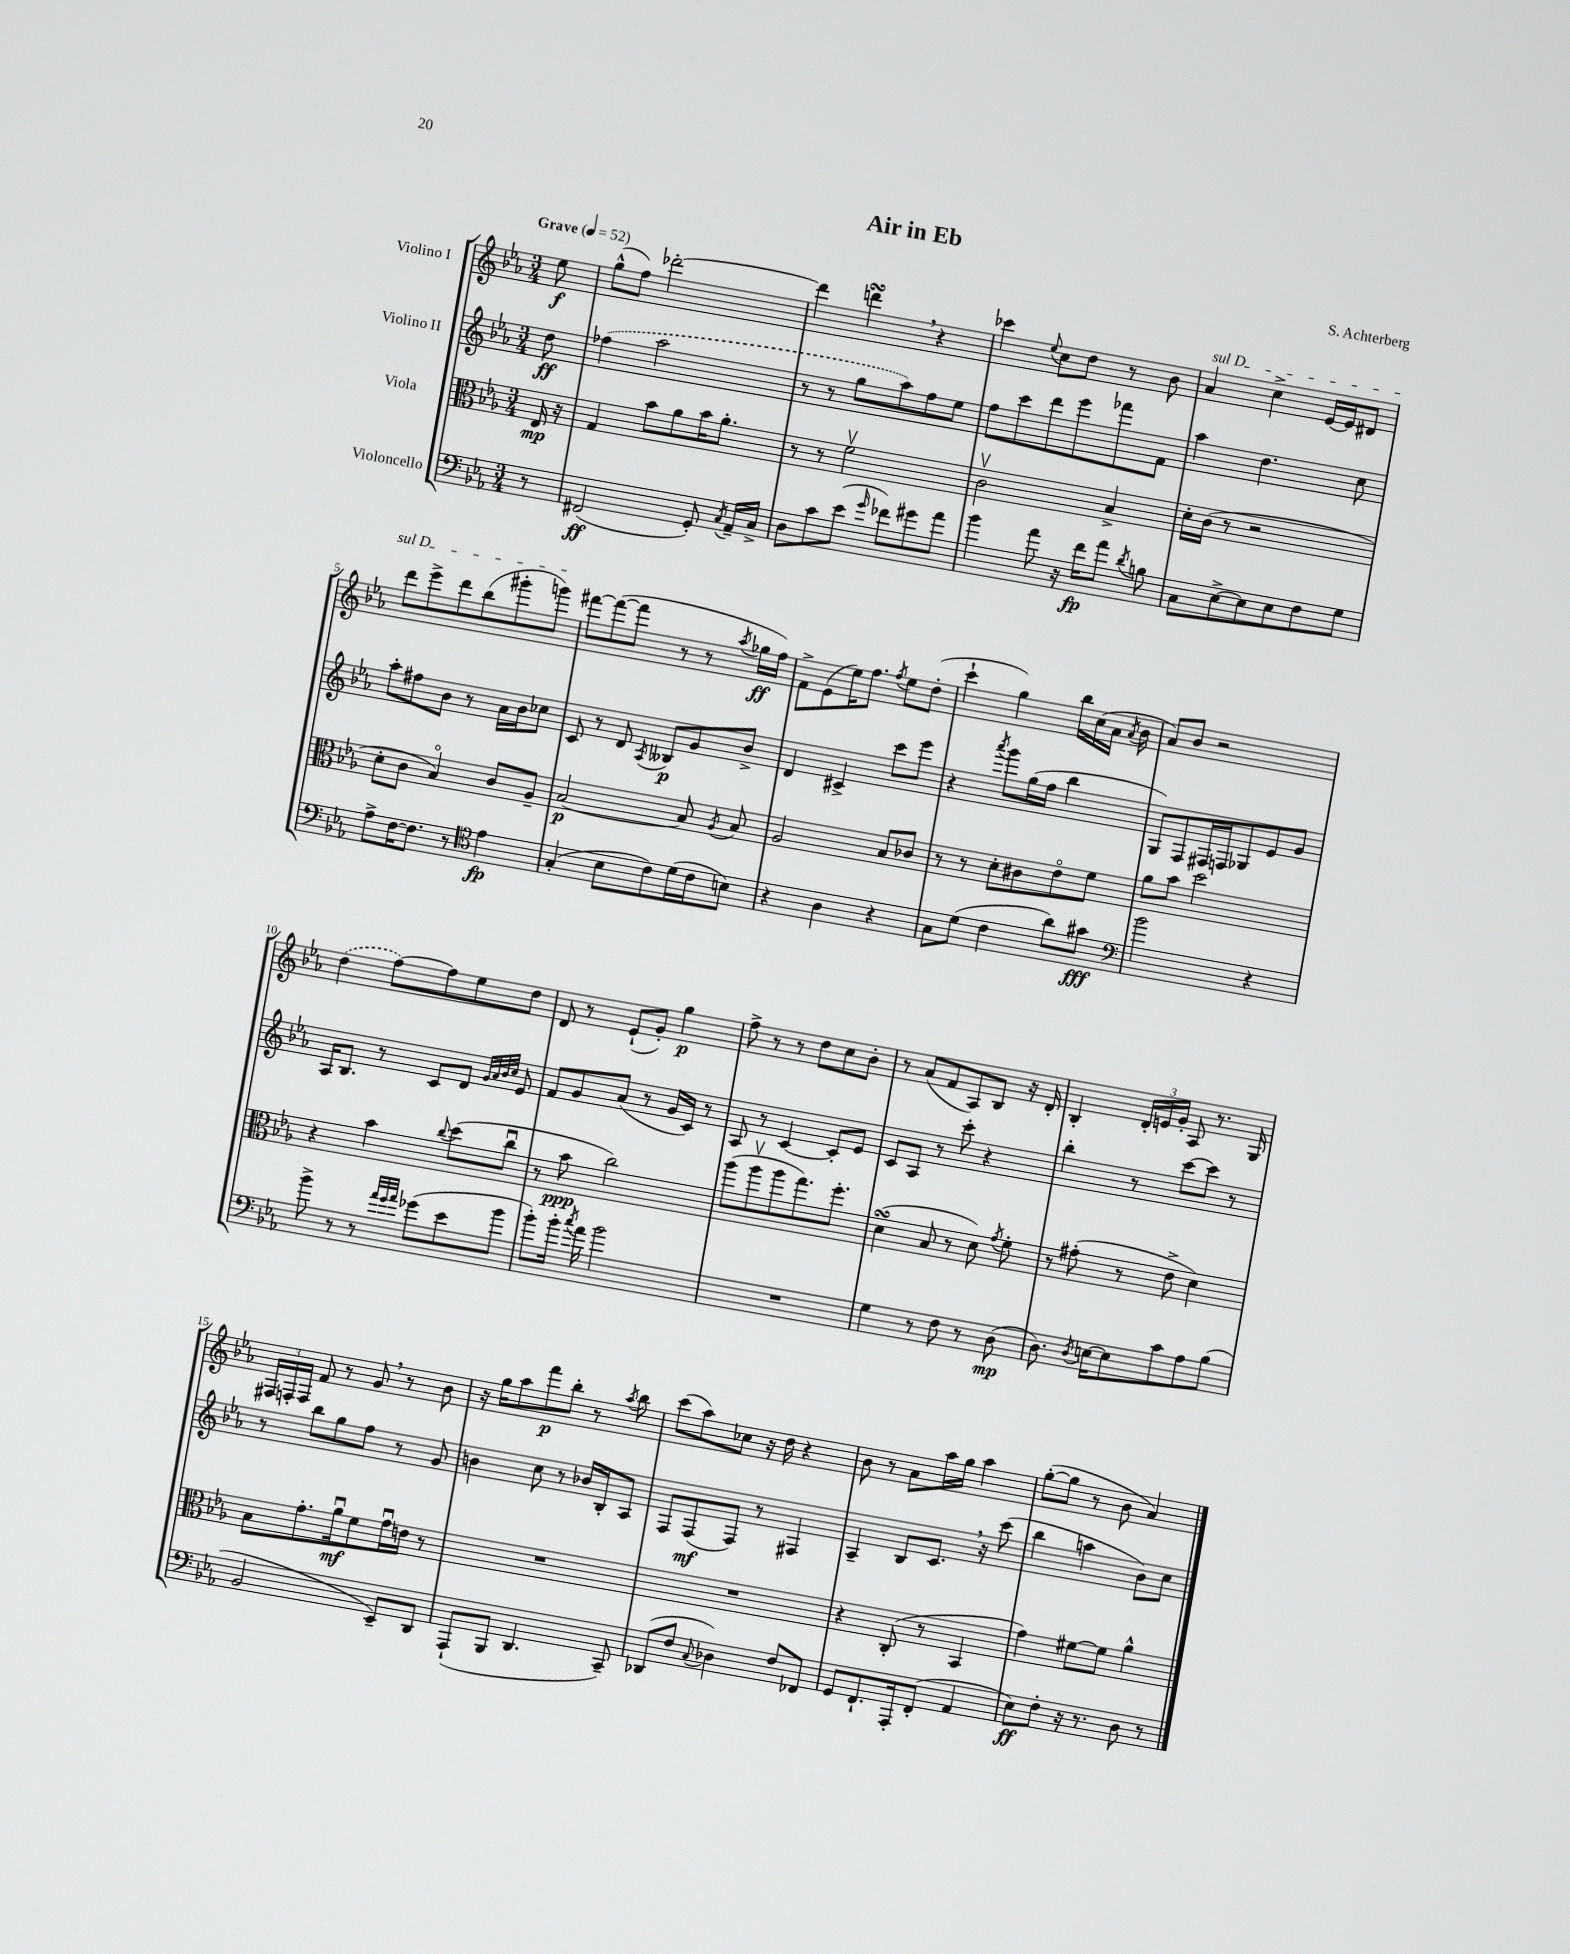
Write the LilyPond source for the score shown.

\header { title = "Air in Eb" composer = "S. Achterberg" }
<<
\new StaffGroup <<
\new Staff = "s0" \with { instrumentName = "Violino I" } {
    \clef treble \key ees \major \numericTimeSignature \time 3/4 \partial 8 \tempo "Grave" 4 = 52
    \autoBeamOff ees''8\f |
    g''8[-^( f''8]) des'''2~-. |
    des'''4 d'''4\turn \breathe r4 |
    ces'''4 \appoggiatura { ees''8 } c''8[ d''8] r8 bes'8 |
    \once \override TextSpanner.bound-details.left.text = \markup { \italic "sul D" } aes'4\startTextSpan c''4-> ees'16[~ ees'16 dis'8] |
    d'''8[ ees'''8-> d'''8 bes''8( gis'''8-. g'''8]\stopTextSpan) |
    fis'''8[~ fis'''8~( fis'''8] r8 r8 \acciaccatura { aes''8 } ges''16[\ff f''16]) |
    f'8[-> ees'8( ees''16) f''8.] \acciaccatura { f''8 } ees''8[ d''8]-.( |
    c'''4-! g''4) bes''16[ c''16( aes'16] \acciaccatura { aes'8 } bes'16 |
    aes'8[) bes'8] r2 |
    \once \slurDashed d''4( f''8[~) f''8 ees''8 d''8] |
    d'8 r8 ees'8[-!( g'8]-.) g''4\p |
    f''8-> r8 r8 d''8[ c''8 bes'8]-. |
    r8 aes'8[( f'8 aes8) bes8] r16 d'16-. |
    bes4-. \tuplet 3/2 { d'16[-. e'16 g'16]-. } aes8 r8. g16 |
    \tuplet 3/2 { fis16[ f16-. f16] } f'8 r8 g'8 \breathe r8 bes'8 |
    r16 g''16[ aes''8 f'''8\p bes''8]-. r8 \acciaccatura { aes''8 } bes''8 |
    c'''8[( aes''8) ces''8] r16 d''16 r4 |
    bes'8 r8 aes'8[ aes''16 g''16] aes''4 |
    g''8[~-.( g''8] r8 bes'8 aes'4) \bar "|." |
}
\new Staff = "s1" \with { instrumentName = "Violino II" } {
    \clef treble \key ees \major \numericTimeSignature \time 3/4 \partial 8
    \autoBeamOff d''8\ff |
    \once \slurDashed fes''4( aes''2 |
    r8 r8 g''8[ aes''8) f''8 ees''8] |
    f''8[ c'''8 d'''8 ees'''8 fes'''8 f'8] |
    aes''4 d''4. c''8 |
    aes''8[-. fis''8 bes'8] r8 aes'16[ bes'16 ces''8] |
    c'8 r8 d'8 \acciaccatura { aes8 } beses8[\p g'8 bes'8]-> |
    d'4 cis'4-> c'''8[ ees'''8] |
    r4 \acciaccatura { aes'''8 } g'''8[ g''16( f''16] bes''4 |
    g8[) f8 fis16 f16 ges8 ees'8 g'8] |
    aes16[ bes8.] r8 c'8[ d'8] \grace { g'32[ aes'32 bes'32 c''32] } ees'8 |
    f'8[ g'8 aes'8]( r8 g'16[ c'16]) r8 |
    aes8 r8 c'4~ c'8[-. ees'8] |
    c'8[ aes8] r8 c'''8-. r4 |
    bes''4-. r8 c'''8[~ c'''8] r8 |
    r8 bes''8[ g''8 f''8] r8 g'8 |
    b'4 c''8 r8 bes'16[ bes16-. aes8] |
    f8[ f8\mf( f8]) r8 fis4 |
    aes4-- bes8[ c'8.] \breathe r16 c'''8( |
    bes''4 a''4 bes'8[) c''8] \bar "|." |
}
\new Staff = "s2" \with { instrumentName = "Viola" } {
    \clef alto \key ees \major \numericTimeSignature \time 3/4 \partial 8
    \autoBeamOff ees16\mp r16 |
    g4 bes'8[ aes'8 bes'16 aes'8.]-. |
    r8 r8 f'2\upbow |
    c'2\upbow bes4-> |
    d'16[-. c'16]( r8 r2 |
    d'8[-. c'8] bes4\flageolet) c'8[ aes8]-- |
    bes2~\p bes8 \acciaccatura { aes8 } bes8 |
    aes2 bes8[ ces'8] |
    r8 r8 d'8[-. cis'8 ees'8\flageolet f'8] |
    aes'8[ bes'8] d''2 |
    r4 bes'4 \appoggiatura { c''8 } d''8[( c''8]\downbow |
    r8 bes'8\ppp c''2) |
    aes''8[( aes''8\upbow aes''8 g''8.) f''8.]-. |
    d'4\turn( bes8 r8 d'8) \acciaccatura { g'8 } f'8-. |
    r8 gis'8-.( r8 ees'8-> d'4) |
    bes8[ g'8.-. aes'16\downbow\mf f'8 g'16\downbow e'16] r8 |
    R2. |
    R2. |
    r4 c8-.( r8 bes,4 |
    g'4) fis'8[~ fis'8] aes'4-^ \bar "|." |
}
\new Staff = "s3" \with { instrumentName = "Violoncello" } {
    \clef bass \key ees \major \numericTimeSignature \time 3/4 \partial 8
    \autoBeamOff r8 |
    fis,2\ff( g,8-.) \acciaccatura { c8 } aes,16[-- c16]-> |
    d8[ c'8 ees'8]( \grace { g'16 } fes'8[) gis'8 aes'8] |
    bes'4 aes'8 r16 f'16[\fp aes'8] \acciaccatura { d'8 } b8 |
    c8[ ees8~-> ees8 ees8 f8 g8] |
    aes8[-> f16~ f8.] r8 \clef tenor ees'4\fp |
    g4-.( bes8[ c'8) d'16( c'16 b8]) |
    r4 aes4 r4 |
    g8[ d'8]( c'4 aes'8[) gis'8]\fff |
    \clef bass bes'2 r4 |
    bes'8-> r8 r8 \grace { aes'32[ g'32 aes'32] } ges'8[( ees'8 bes'8] |
    bes'8[-.) bes'16]-. \acciaccatura { c''8 } aes'16 bes'2 |
    R2. |
    g4 r8 f8 r8 d8\mp( |
    d8.) \acciaccatura { d8 } e16[~ e8 c'8 aes8 bes8]( |
    bes,2 ees,8[--) d,8] |
    aes,,8[-!( bes,,8] d,4. c,8--) |
    des,8[( f8] \appoggiatura { c8 } des4) f8[ fes,8] |
    g,8[ f,8.-! aes,,16-. f,8]-.( aes,4 |
    ees8[\ff) f8]-. r16 r8. d8 r8 \bar "|." |
}
>>
>>
